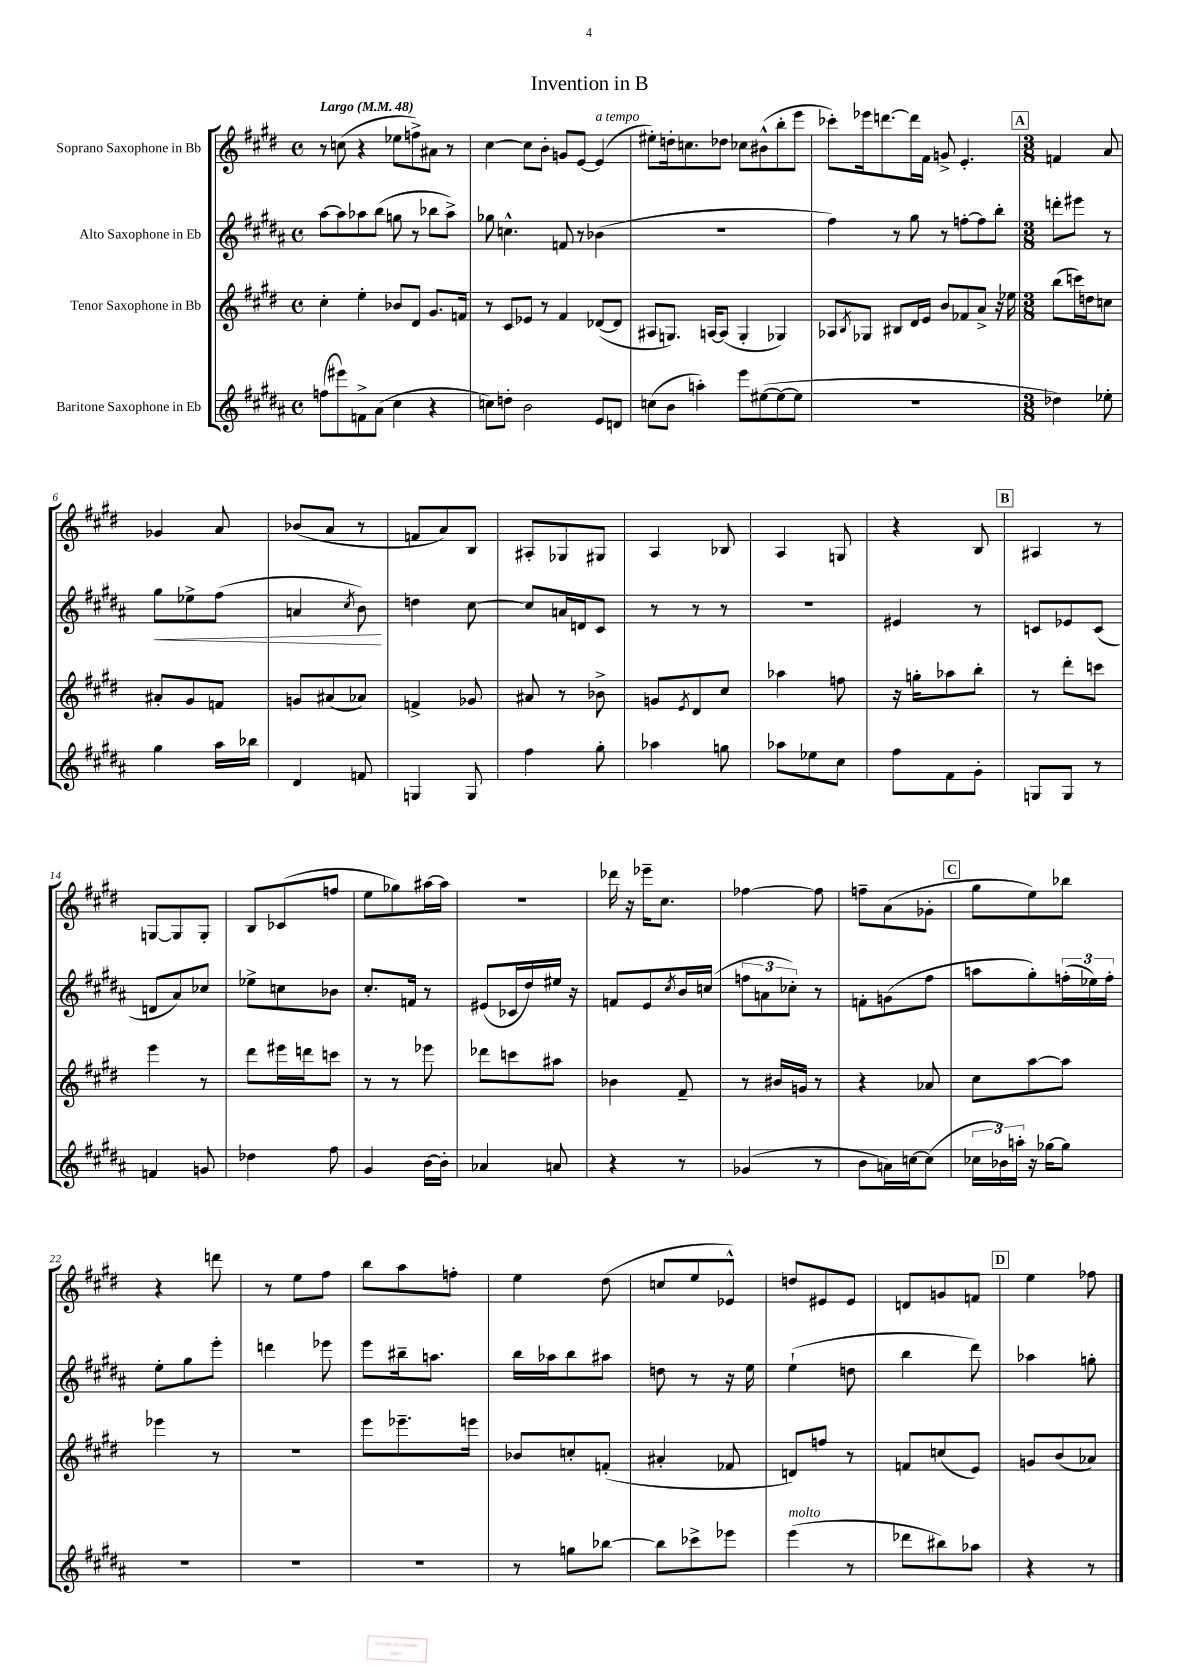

**kern	**kern	**kern	**dynam	**kern
*part4	*part3	*part2	*part2	*part1
*staff4	*staff3	*staff2	*staff2	*staff1
*I"Baritone Saxophone in Eb	*I"Tenor Saxophone in Bb	*I"Alto Saxophone in Eb	*	*I"Soprano Saxophone in Bb
*clefG2	*clefG2	*clefG2	*	*clefG2
*k[f#c#g#d#a#]	*k[f#c#g#d#]	*k[f#c#g#d#a#]	*	*k[f#c#g#d#]
*M4/4	*M4/4	*M4/4	*	*M4/4
*met(c)	*met(c)	*met(c)	*	*met(c)
*MM48	*MM48	*MM48	*	*MM48
=1	=1	=1	=1	=1
!	!	!	!	!LO:TX:a:B:t=Largo
(8ffn\L	4cc#'\	[8aa#\L	.	8r
8eee#X\)	.	8aa#\]	.	(8ccn\
8fn^\	4ee'\	8aa-X\	.	4r
(8a#\J	.	(8bb\J	.	.
4cc#\	8b-X/L	8ggn\	.	8ee-X\L
.	8d#/J	8r	.	8ffn^\)
4r	8.g#/L	8bb-X\L	.	8a#X\J
.	.	8aa-^\J)	.	8r
.	16fn/Jk	.	.	.
=2	=2	=2	=2	=2
8ccn\L)	8r	8gg-X\	.	[4cc#\
8ddn'\J	8c#/L	4.ccn^^\	.	.
2b\	8e-X/J	.	.	8cc#\L]
.	8r	.	.	8b'\J
.	4f#/	8fn/	.	8gn/L
.	.	8r	.	[8e/J
!	!	!	!	!LO:TX:a:i:t=a tempo
8e/L	([8d-X/L	(4b-X\	.	(4e/]
8dn/J	8d-/J]	.	.	.
=3	=3	=3	=3	=3
(8ccn\L	8A#X/L	1r	.	8ee#X'\L)
8b\J	8.Gn/J)	.	.	16ddn'\k
.	.	.	.	8.ccn\
4aan'\)	.	.	.	.
.	[16An/KL	.	.	.
.	(8A/J]	.	.	8dd-X\J
8eee\L	4G'/	.	.	8cc-X\L
([8ee#X\	.	.	.	(8b#X^^\
8ee#\_	4G-X/)	.	.	8bb'\
8ee#\J]	.	.	.	8eee\J
=4	=4	=4	=4	=4
1r	8A-X/L	4ff#\)	.	8ccc-X'\L)
.	8qB/	.	.	.
.	8G-X/J	.	.	16eee-X\k
.	.	.	.	[8.dddn\
.	8B#X/L	8r	.	.
.	16d#/L	8gg#\	.	16ddd\L]
.	16e/JJ	.	.	16f#\JJ
.	8b/L	8r	.	8gn^/
.	8f-X/	[8ffn'\L	.	4.e'/
.	8a^/J	8ff\]	.	.
.	16r	8bb'\J	.	.
.	16ee-X\	.	.	.
!!LO:REH:place=s1:t=A
=5	=5	=5	=5	=5
*M3/8	*M3/8	*M3/8	*	*M3/8
4dd-X\)	(8bb\L	8dddn'\L	.	4fn/
.	16cccn\L)	8eee#X\J	.	.
.	16ddn\J	.	.	.
8ee-X'\	8ccn\J	8r	.	8a/
!!LO:LB:g=z
=6	=6	=6	=6	=6
!	!	!	!LO:HP:b	!
4gg#\	8a#X'/L	8gg#\L	<	4g-X/
.	8g#/	8ee-X^\	.	.
16aa#\LL	8fn/J	(8ff#\J	.	8a/
16bb-X\JJ	.	.	.	.
=7	=7	=7	=7	=7
4d#/	8gn/L	4an/	.	(8b-X/L
.	(8a#X/	.	.	8a/J
.	.	8qcc#/	.	.
8fn/	8a-X/J)	8b\)	.	8r
.	.	.	[	.
=8	=8	=8	=8	=8
4Gn/	4fn^/	4ddn\	.	8fn/L
.	.	.	.	8a/)
8G/	8g-X/	[8cc#\	.	8B/J
=9	=9	=9	=9	=9
4ff#\	8a#X/	8cc#/L]	.	8A#X'/L
.	8r	16an/L	.	8G-X/
.	.	16dn/J	.	.
8gg#'\	8b-X^\	8c#/J	.	8G#X/J
=10	=10	=10	=10	=10
4aa-X\	8gn/L	8r	.	4A/
.	8qe/	.	.	.
.	8d#/	8r	.	.
8ggn\	8cc#/J	8r	.	8B-X/
=11	=11	=11	=11	=11
8aa-X\L	4aa-X\	4.r	.	4A/
8ee-X\	.	.	.	.
8cc#\J	8ffn\	.	.	8Gn/
=12	=12	=12	=12	=12
8ff#\L	16r	4e#X/	.	4r
.	16ggn'\KL	.	.	.
8f#\	8aa-X\	.	.	.
8g#'\J	8bb'\J	8r	.	8B/
!!LO:REH:place=s1:t=B
=13	=13	=13	=13	=13
8Gn/L	8r	8cn/L	.	4A#X/
8G/J	8ddd#'\L	8e-X/	.	.
8r	8cccn\J	(8c/J	.	8r
!!LO:LB:g=z
=14	=14	=14	=14	=14
4fn/	4eee\	8dn/L	.	[8Gn/L
.	.	8a#/)	.	8G/]
8gn/	8r	8cc-X/J	.	8G'/J
=15	=15	=15	=15	=15
4dd-X\	8ddd#\L	8ee-X^\L	.	8B/L
.	16eee#X\L	8ccn\	.	(8c-X/
.	16dddn\J	.	.	.
8ff#\	8cccn\J	8b-X\J	.	8ffn/J
=16	=16	=16	=16	=16
4g#/	8r	8.cc#'/L	.	8ee\L
.	8r	.	.	8gg-X\)
.	.	16fn/Jk	.	.
[16b\LL	8eee-X\	8r	.	[16aa#X\L
16b'\JJ]	.	.	.	16aa#\JJ]
=17	=17	=17	=17	=17
4a-X/	8ddd-X\L	(8e#X/L	.	4.r
.	8cccn\	16c-X/L	.	.
.	.	16dd#/)	.	.
8an/	8aa#X\J	16ee#X/JJ	.	.
.	.	16r	.	.
=18	=18	=18	=18	=18
4r	4b-X\	8fn/L	.	16ddd-X\
.	.	.	.	16r
.	.	8e/	.	16eee-X~\KL
.	.	.	.	8.cc#\J
.	.	8qcc#/	.	.
8r	8f#~/	16b/L	.	.
.	.	(16ccn/JJ	.	.
=19	=19	=19	=19	=19
(4g-X/	8r	12ffn\L	.	[4ff-X\
.	.	12an\	.	.
.	16b#X/LL	.	.	.
.	.	12cc-X'\J)	.	.
.	16gn/JJ	.	.	.
8r	8r	8r	.	8ff-\]
=20	=20	=20	=20	=20
8b\L	4r	8fn'\L	.	8ffn~\L
16an\L)	.	(8gn\	.	(8a\
[16ccn\J	.	.	.	.
(8cc\J]	8a-X/	8ff#\J	.	8g-X'\J
!!LO:REH:place=s1:t=C
=21	=21	=21	=21	=21
24cc-X\LL	8cc#\L	8aan\L	.	8gg#\L
24b-X\)	.	.	.	.
24aan'\JJ	.	.	.	.
16r	[8aa\	8gg#'\)	.	8ee\)
[16gg-X\KL	.	.	.	.
8gg-\J]	8aa\J]	(24ffn'\L	.	8bb-X\J
.	.	24ee-X\)	.	.
.	.	24ff'\JJ	.	.
!!LO:LB:g=z
=22	=22	=22	=22	=22
4.r	4eee-X\	8ee'\L	.	4r
.	.	8gg#\	.	.
.	8r	8eee'\J	.	8dddn\
=23	=23	=23	=23	=23
4.r	4.r	4dddn\	.	8r
.	.	.	.	8ee\L
.	.	8eee-X\	.	8ff#\J
=24	=24	=24	=24	=24
4.r	8eee\L	8eee\L	.	8bb\L
.	8.eee-X~\	16bb#X~\k	.	8aa\
.	.	8.aan\J	.	.
.	.	.	.	8ffn'\J
.	16eeen\Jk	.	.	.
=25	=25	=25	=25	=25
8r	8b-X/L	16bb\LL	.	4ee\
.	.	16aa-X\J	.	.
8ggn\L	8ccn'/	8bb\	.	.
[8bb-X\J	(8fn'/J	8aa#X\J	.	(8dd#\
=26	=26	=26	=26	=26
8bb-\L]	4a#X'/	8ddn\	.	8ccn/L
8ccc-X^\	.	8r	.	8ee/
8eee-X\J	8f-X/	16r	.	8e-X^^/J)
.	.	16ee\	.	.
=27	=27	=27	=27	=27
!LO:TX:a:i:t=molto	!	!	!	!
(4eee\	8dn/L)	(4ee`\	.	8ddn/L
.	8ffn/J	.	.	8e#X/
8r	8r	8ddn\	.	8e#/J
=28	=28	=28	=28	=28
8ddd-X\L	8fn/L	4bb\	.	8dn/L
8bb#X\)	(8ccn/	.	.	8gn/
8aa-X\J	8e/J)	8ddd#\)	.	8fn/J
!!LO:REH:place=s1:t=D
=29	=29	=29	=29	=29
4r	8gn/L	4aa-X\	.	4ee\
.	(8b/	.	.	.
8r	8a-X/J)	8ggn'\	.	8ff-X\
==	==	==	==	==
*-	*-	*-	*-	*-
